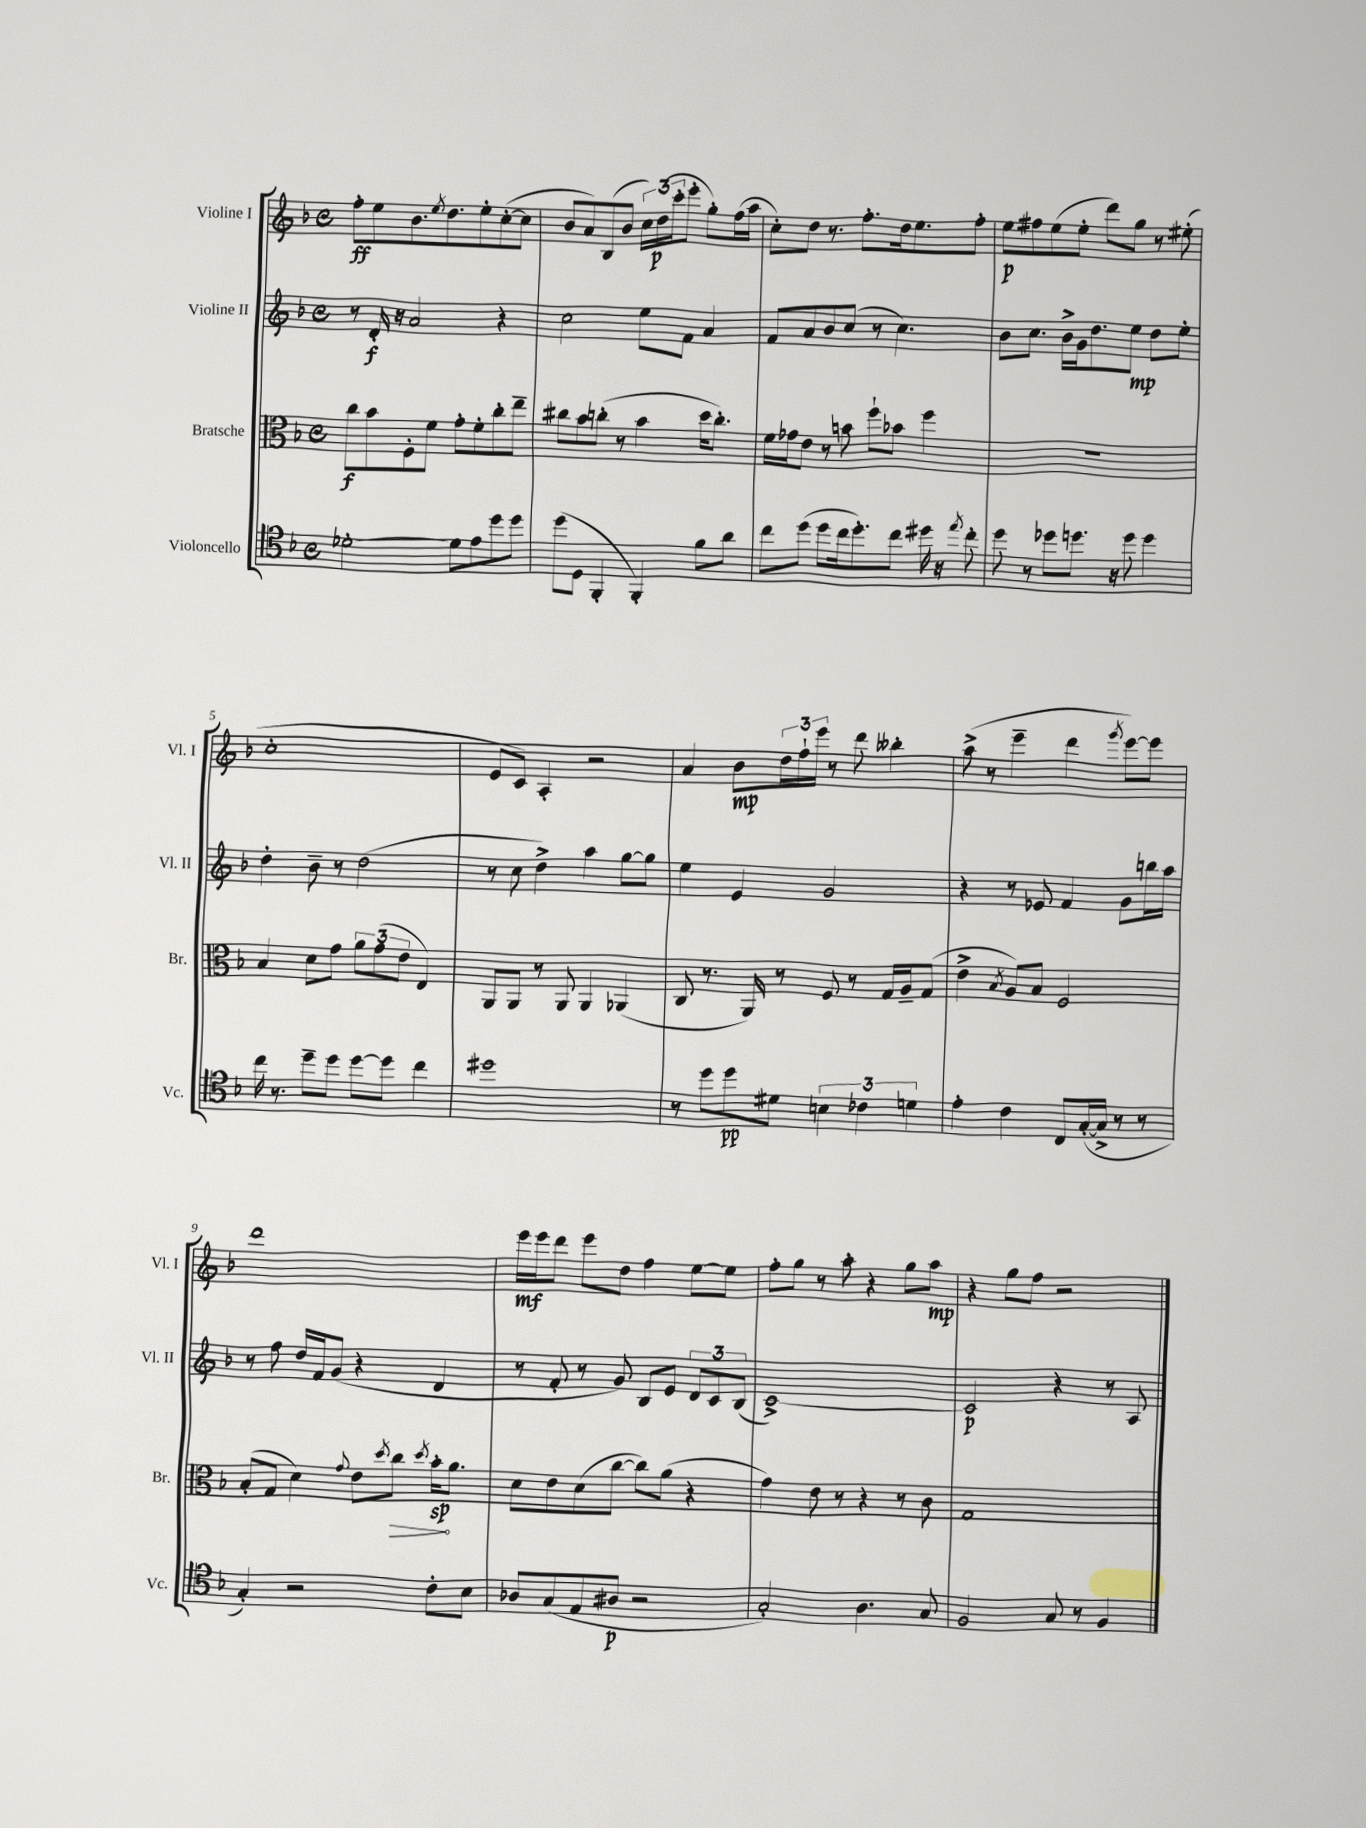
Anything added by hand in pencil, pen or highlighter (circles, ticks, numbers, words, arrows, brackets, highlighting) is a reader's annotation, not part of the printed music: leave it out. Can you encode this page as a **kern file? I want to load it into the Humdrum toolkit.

**kern	**kern	**kern	**kern
*staff4	*staff3	*staff2	*staff1
*clefC4	*clefC3	*clefG2	*clefG2
*k[b-]	*k[b-]	*k[b-]	*k[b-]
*M4/4	*M4/4	*M4/4	*M4/4
*met(c)	*met(c)	*met(c)	*met(c)
[2d-'	8cc	8r	8ff'
.	8b-	16d'	8ee
.	.	16r	.
.	8F'	2a	8.b-
.	8f	.	.
.	.	.	8qee
.	.	.	8.dd
8d-]	8g'	.	.
8e	8f'	.	8ee'
8dd	8cc'	4r	([8cc'
8dd	8ee~	.	8cc]
=	=	=	=
(8dd	8cc#	2cc	8b-
8D	8b-	.	8a)
4FF'	(8cc'	.	(8B-
.	8r	.	8b-
4FF')	4b-	8ee	24cc)
.	.	.	(24dd
.	.	.	24ccc'
.	.	8f	8eee'
8f	16dd	4a	8gg')
.	8.cc')	.	.
8a	.	.	(16ff
.	.	.	16aa
=	=	=	=
8cc	16f	8f	8cc')
.	16g-	.	.
(8dd	8e	8a	8dd
8dd	8r	8b-	8.r
16cc	8b	(8cc	.
8.dd')	.	.	8.ff'
.	8ff`	8r	.
8cc	8b-	4.cc)	16dd
.	.	.	8.ee
16dd#	4ff	.	.
16r	.	.	.
8qee	.	.	.
8cc'	.	.	8ff'
=	=	=	=
8dd	1r	8b-	8ee
8r	.	8.cc	8ff#
8dd-	.	.	(8ee
.	.	16b-^	.
8.dd	.	16g	8ee'
.	.	8.dd	.
.	.	.	8ddd)
16r	.	.	.
8dd	.	8ee	8gg
4dd	.	8dd	8r
.	.	8ee'	(8ee#'
=	=	=	=
16cc	4B-	4dd'	1cc'
8.r	.	.	.
8dd~	8d	8b-~	.
8dd	8g	8r	.
[8dd	12a	(2dd	.
.	(12g	.	.
8dd]	.	.	.
.	12e	.	.
4cc	4E)	.	.
=	=	=	=
1dd#	8AA	8r	8e
.	8AA	8cc	8c)
.	8r	4dd^)	4A'
.	8AA	.	.
.	4AA	4aa	2r
.	(4AA-	[8gg	.
.	.	8gg]	.
=	=	=	=
8r	8C	4ee	4a
8dd	8.r	.	.
8dd	.	4e	8b-
.	16AA)	.	.
8d#	8r	.	24dd
.	.	.	24ff`
.	.	.	24eee
6B	8F	2g	8r
.	8r	.	8ddd
6c-	.	.	.
.	16G	.	4bb--'
.	16A~	.	.
6d	.	.	.
.	(8G	.	.
=	=	=	=
4e'	4e^	4r	(8aa^
.	.	.	8r
.	8qB-	.	.
4c	8A)	8r	4eee~
.	8B-	8e-	.
8C	2F	4f	4ddd
([16G'	.	.	.
16G^]	.	.	.
.	.	.	8qggg
8r	.	8g	[8eee)
8r	.	16bb	8eee]
.	.	16aa	.
=	=	=	=
4G')	(8B-'	8r	1ddd
.	8G	8ff	.
2r	4d)	16dd	.
.	.	16f	.
.	.	(8g	.
.	8qqg	.	.
.	8e	4r	.
.	8qdd	.	.
.	8cc	.	.
.	8qdd	.	.
8c'	16b-'	4d	.
.	8.a	.	.
8B-	.	.	.
=	=	=	=
8A-	8d	8r	16eee
.	.	.	16eee
(8G	8e	8f'	8ddd
8E	(8d	8r	8eee
8A#	[8cc	8g)	8dd
2r	8cc])	8B-	4ff
.	(8a	8e	.
.	4r	12d	[8ee
.	.	12c	.
.	.	.	8ee]
.	.	(12B-	.
=	=	=	=
2G')	4g)	[1c^)	8ff'
.	.	.	8gg
.	8e	.	8r
.	8r	.	8aa'
4.A	4r	.	4r
.	8r	.	8gg
8G	8c	.	8aa
=	=	=	=
2F	1G	2c]	4r
.	.	.	8gg
.	.	.	8ff
8G	.	4r	2r
8r	.	.	.
4F	.	8r	.
.	.	8A	.
==	==	==	==
*-	*-	*-	*-
